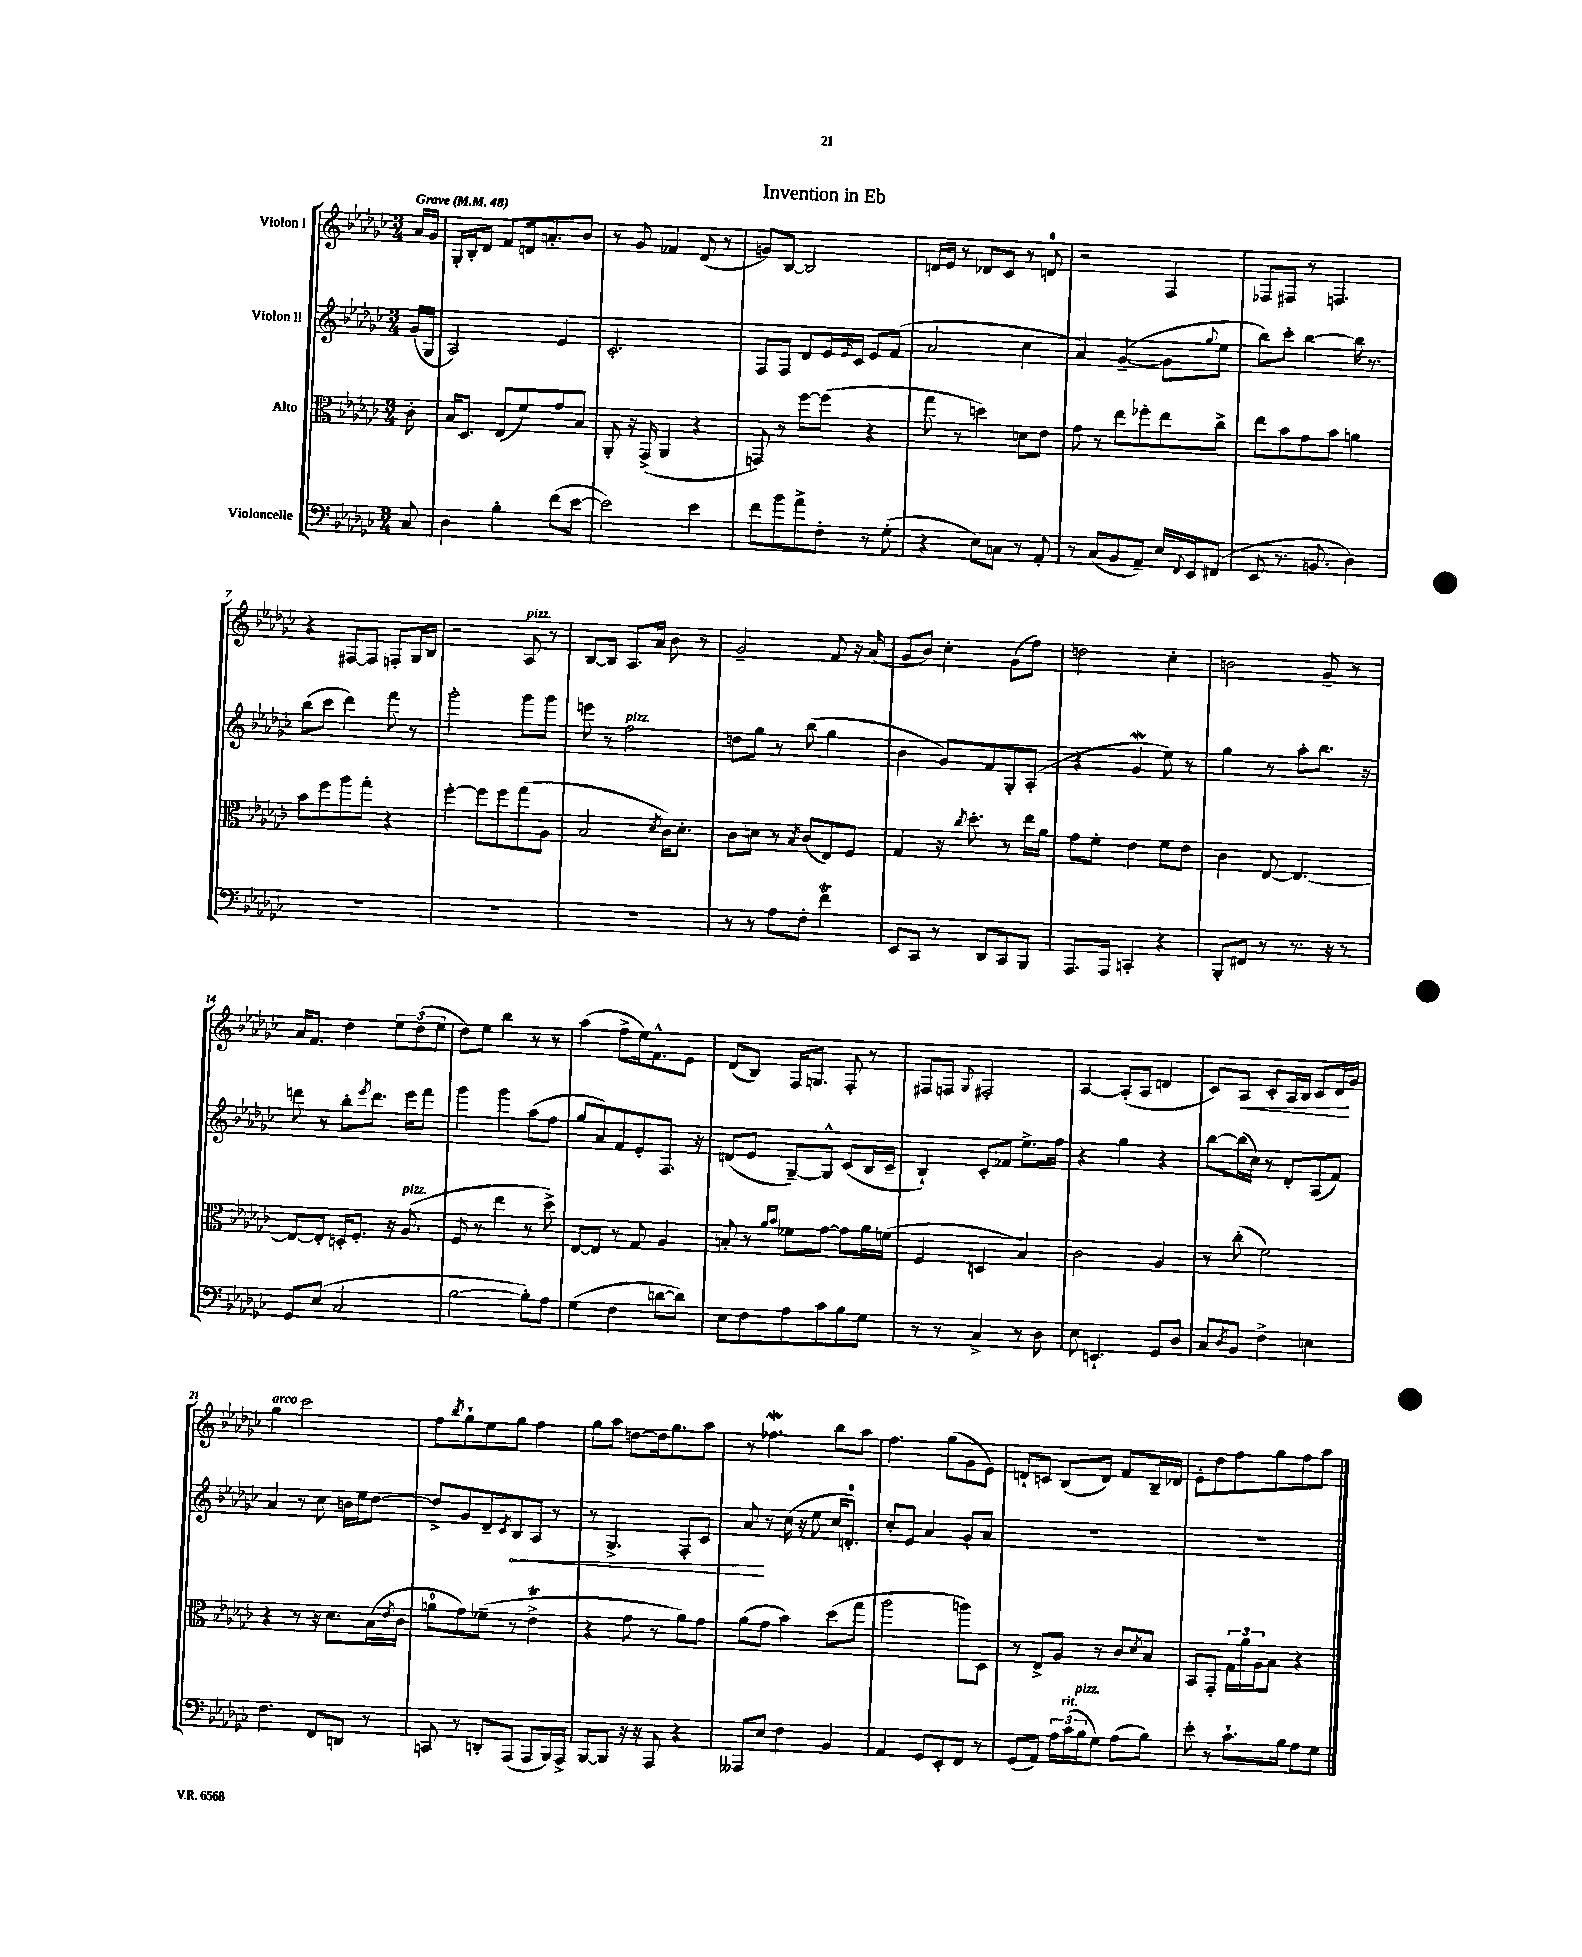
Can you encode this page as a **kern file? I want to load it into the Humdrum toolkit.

**kern	**kern	**kern	**dynam	**kern	**dynam
*part4	*part3	*part2	*part2	*part1	*part1
*staff4	*staff3	*staff2	*staff2	*staff1	*staff1
*I"Violoncelle	*I"Alto	*I"Violon II	*	*I"Violon I	*
*clefF4	*clefC3	*clefG2	*	*clefG2	*
*k[b-e-a-d-g-c-]	*k[b-e-a-d-g-c-]	*k[b-e-a-d-g-c-]	*	*k[b-e-a-d-g-c-]	*
*M3/4	*M3/4	*M3/4	*	*M3/4	*
*MM48	*MM48	*MM48	*	*MM48	*
=	=	=	=	=	=
!	!	!	!	!LO:TX:a:B:t=Grave	!
8C-/	8c-'\	(16g-/LL	.	16a-/LL	.
.	.	16G-/JJ	.	16g-/JJ	.
=1	=1	=1	=1	=1	=1
4D-\	16B-/KL	2A-/)	.	16G-'/LL	.
.	8.D-/J	.	.	16B-'/J	.
.	.	.	.	8d-/J	.
4B-'\	(8E-/L	.	.	8f/L	.
.	8f/)	.	.	16dn/k	.
.	.	.	.	8.an'/	.
(8f\L	8g-/	4e-/	.	.	.
[8e-\J	8B-/J	.	.	8b-/J	.
=2	=2	=2	=2	=2	=2
2e-\])	8AA-'/	2.c-'/	.	8r	.
.	16r	.	.	8g-/	.
.	(16GG-^/	.	.	.	.
.	4AA-/	.	.	4f-X/	.
4e-\	4r	.	.	(8d-/	.
.	.	.	.	8r	.
=3	=3	=3	=3	=3	=3
8f\L	8GGn/)	8F/L	.	8gn/L)	.
8b-\	8r	8F/J	.	[8B-/J	.
8a-^\	[8ff\L	8d-/L	.	2B-/]	.
8F'\J	(8ff\J]	16e-/L	.	.	.
.	.	16qqe-/	.	.	.
.	.	16c-/JJ	.	.	.
8r	4r	8e-/L	.	.	.
(8G-'\	.	(8f/J	.	.	.
=4	=4	=4	=4	=4	=4
4r	8gg-\	2a-/	.	16dn/LL	.
.	.	.	.	16e-/JJ	.
.	8r	.	.	8r	.
8E-\L)	4ddn\)	.	.	8d-X/L	.
8Cn\J	.	.	.	8c-/J	.
8r	8dn\L	4cc-\	.	8r	.
8AA-'/	8e-\J	.	.	8dn/	.
=5	=5	=5	=5	=5	=5
8r	8g-\	4a-/)	.	2r	.
(8C-/L	8r	.	.	.	.
8BB-/	8ee-\L	([4g-~/	.	.	.
8AA-~/J)	8ff-X'\	.	.	.	.
16E-/LL	8ee-\	8g-\L]	.	4F/	.
8qqFF/	.	.	.	.	.
16EE-/J	.	.	.	.	.
.	.	8qqgg-/	.	.	.
(8FF#X/J	8cc-^\J	8ee-\J	.	.	.
=6	=6	=6	=6	=6	=6
8EE-/	8ee-\L	8bb-\L)	.	8F-X/L	.
8.r	8b-\	8ccc-'\J	.	8F#X/J	.
.	8g-\	[4bb-\	.	8r	.
8.BBn/	.	.	.	.	.
.	8b-\J	.	.	4.Fn/	.
4D-\)	4an\	16bb-\]	.	.	.
.	.	8.r	.	.	.
!!LO:LB:g=z
=7	=7	=7	=7	=7	=7
2.r	8b-\L	(8bb-\L	.	4r	.
.	8ff\	8ccc-\J	.	.	.
.	8aa-\	4ddd-\)	.	[8F#X/L	.
.	8gg-'\J	.	.	8F#/J]	.
.	4r	8fff\	.	8Fn'/L	.
.	.	8r	.	16G-/L	.
.	.	.	.	16B-/JJ	.
=8	=8	=8	=8	=8	=8
2.r	[4ff'\	2ggg-'\	.	2r	.
.	8ff\L]	.	.	.	.
.	8ff\	.	.	.	.
!	!	!	!	!LO:TX:a:i:t=pizz.	!
.	(8gg-\	8ggg-\L	.	8A-/	.
.	8A-\J	8ggg-\J	.	8r	.
=9	=9	=9	=9	=9	=9
2.r	2B-/	8eeen\	.	[8B-/L	.
.	.	8r	.	8B-/J]	.
!	!	!LO:TX:a:i:t=pizz.	!	!	!
.	.	2ff\	.	8.A-/L	.
.	.	.	.	16a-/Jk	.
.	8qd-/	.	.	.	.
.	16c-\KL)	.	.	8b-\	.
.	8.d-'\J	.	.	.	.
.	.	.	.	8r	.
=10	=10	=10	=10	=10	=10
8r	8c-\L	8ddn\L	.	2g-~/	.
8r	8dn\J	8gg-\J	.	.	.
8A-\L	8r	8r	.	.	.
.	8qB-/	.	.	.	.
8F'\J	(8c-/L	(8bb-\	.	.	.
4ft\	8E-/)	4gg-\	.	8f/	.
.	8F/J	.	.	16r	.
.	.	.	.	(16a-/	.
=11	=11	=11	=11	=11	=11
8EE-/L	4G-/	4b-\	.	8g-/L	.
8CC-/J	.	.	.	8b-/J)	.
8r	16r	8g-/L)	.	4cc-'\	.
.	8qcc-/	.	.	.	.
.	8.dd-'\	.	.	.	.
8DD-/L	.	8f/	.	.	.
8CC-/	8r	8G-'/	.	(8g-\L	.
8BBB-/J	16ee-\LL	(8A-'/J	.	8ff\J)	.
.	16a-\JJ	.	.	.	.
=12	=12	=12	=12	=12	=12
8.AAA-/L	8g-\L	4r	.	2ddn\	.
.	8f'\J	.	.	.	.
16AAA-/Jk	.	.	.	.	.
4CCn'/	4e-\	4g-w/	.	.	.
4r	8f\L	8ee-\)	.	4cc-'\	.
.	8e-\J	8r	.	.	.
=13	=13	=13	=13	=13	=13
8BBB-'/L	4c-\	4gg-\	.	2bn\	.
8FF#X/J	.	.	.	.	.
8r	[8E-/	8r	.	.	.
8.r	4.E-/_	8aa-'\L	.	.	.
.	.	8.bb-\J	.	8g-~/	.
16r	.	.	.	.	.
8r	.	.	.	8r	.
.	.	16r	.	.	.
!!LO:LB:g=z
=14	=14	=14	=14	=14	=14
8GG-/L	8E-/L_	8dddn\	.	16a-/KL	.
.	.	.	.	8.f/J	.
(8E-/J	8E-'/J]	8r	.	.	.
2C-/	16Dn'/KL	8bb-'\L	.	4dd-\	.
.	8.F'/J	.	.	.	.
.	.	8qeee-/	.	.	.
.	.	8.ddd\J	.	.	.
.	16r	.	.	12ee-\L	.
!	!LO:TX:a:i:t=pizz.	!	!	!	!
.	(8.A-/	16eee-\KL	.	.	.
.	.	.	.	(12dd-\	.
.	.	8fff\J	.	.	.
.	.	.	.	12ee-\J	.
=15	=15	=15	=15	=15	=15
[2B-\	8F/	4ggg-\	.	8dd-\L)	.
.	8r	.	.	8ee-\J	.
.	4ee-\	4ggg-\	.	4bb-\	.
8B-'\L])	8r	(8aa-\L	.	8r	.
8A-\J	8dd-^\)	8ff\J	.	8r	.
=16	=16	=16	=16	=16	=16
(4G-\	[8E-/L	8gg-/L	.	(4aa-\	.
.	8E-/J]	8a-/)	.	.	.
4F\	8r	8f/	.	8ff^\L	.
.	8G-/	8e-'/	.	16ee-\k)	.
.	.	.	.	8.f^^\	.
[8dn\L	4A-/	8.F/J	.	.	.
8d\J])	.	.	.	8e-\J	.
.	.	16r	.	.	.
=17	=17	=17	=17	=17	=17
8E-\L	8Bn'/	(8dn/L	.	(8d-/L	.
8F\	8r	8e-/J	.	8B-/J)	.
.	16qqa-/LL	.	.	.	.
.	16qqb-/JJ	.	.	.	.
8A-\	8f-X\L	[8G-~/L)	.	16F/KL	.
.	.	.	.	8.Gn/J	.
8c-\	[8g-\J	8G-^^/J]	.	.	.
8B-\	8g-\L]	(8c-/L	.	8F'/	.
8G-\J	16a-\L	16B-/L	.	8r	.
.	(16fn\JJ	16c-~/JJ	.	.	.
=18	=18	=18	=18	=18	=18
8r	4F/	4B-`/)	.	8F#X/L	.
8r	.	.	.	8Fn/J	.
.	.	.	.	8qqG-/	.
4C-^/	4Dn/	8c-'/L	.	2F#X'/	.
.	.	8f-X/J	.	.	.
8r	4B-/)	8.ee-^\L	.	.	.
8D-\	.	.	.	.	.
.	.	16ff\Jk	.	.	.
=19	=19	=19	=19	=19	=19
8E-\	2c-\	4r	.	[4A-/	.
4.EEn`/	.	.	.	.	.
.	.	4gg-\	.	(8A-'/L]	.
.	.	.	.	8A-/J	.
8GG-/L	4A-/	4r	.	4dn/	.
8D-/J	.	.	.	.	.
=20	=20	=20	=20	=20	=20
8C-/L	8r	[8bb-\L	.	8c-/L)	.
8qD-/	.	.	.	.	.
!	!	!	!	!	!LO:HP:b
8BB-/J	(8cc-'\	(16bb-\L]	.	8A-/J	<
.	.	16cc-\JJ)	.	.	.
4F^\	2f\)	8r	.	8c-'/L	.
.	.	8d-'/L	.	16A-/L	.
.	.	.	.	16B-/JJ	.
4En\	.	(8A-/	.	8c-/L	.
.	.	8f/J)	.	16d-/L	.
.	.	.	.	16g-/JJ	[
!!LO:LB:g=z
=21	=21	=21	=21	=21	=21
!	!	!	!	!LO:TX:a:i:t=arco	!
4.F\	4r	4a-/	.	4gg-\	.
.	8r	8r	.	2ccc-\	.
8FF/L	16r	8cc-\	.	.	.
.	8.d-\L	.	.	.	.
8DDn/J	.	16bn\LL	.	.	.
.	.	16ee-\J	.	.	.
8r	(16B-\L	[8dd-\J	.	.	.
.	8qe-/	.	.	.	.
.	16c-\JJ	.	.	.	.
=22	=22	=22	=22	=22	=22
8CCn/	8an\L	8dd-^/L]	.	8ff\L	.
.	.	.	.	8qbb-/	.
8r	8g-\)	8g-/	.	8gg-`\	.
8DDn'/L	(8f-X~\J	8d-~/	.	8ee-\	.
.	.	8qc-/	.	.	.
!	!	!	!LO:HP:b	!	!
(8AAA-/J	8r	8B-/	<	8gg-\J	.
8AAA-/L	4e-T^\	8A-/J	.	4ff\	.
16BBB-/L)	.	8r	.	.	.
16AAA-^/JJ	.	.	.	.	.
=23	=23	=23	=23	=23	=23
[8BBB-/L	4r	8r	.	8gg-\L	.
8BBB-/J]	.	4.G-^/	.	8aa-\J	.
16r	8g-\	.	.	[8ddn\L	.
16r	.	.	.	.	.
8AAA-/	8r	.	.	16dd\k]	.
.	.	.	.	8.gg-\	.
4r	8a-\L)	8F'/L	.	.	.
.	8g-\J	8c-/J	.	8aa-\J	.
=24	=24	=24	=24	=24	=24
8AAA--X/L	(8a-\L	8a-/	.	8r	.
8E-/J	8g-\J	8r	[	4.ff-Xw\	.
4F\	4b-\)	(16cc-\	.	.	.
.	.	16r	.	.	.
.	.	8ee-\	.	.	.
4BB-/	(8dd-\L	16cc-/KL	.	8bb-\L	.
.	.	8.dn'/J)	.	.	.
.	8gg-\J	.	.	8aa-\J	.
=25	=25	=25	=25	=25	=25
4AA-/	2aa-\	8cc-'/L	.	4.ff\	.
.	.	8e-/J	.	.	.
8GG-/L	.	4a-/	.	.	.
8EE-'/	.	.	.	(8gg-\L	.
8FF/J	8aan\L)	8g-'/L	.	8g-\	.
8r	8D-\J	8a-/J	.	8e-\J)	.
=26	=26	=26	=26	=26	=26
(8GG-/L	8r	2.r	.	8dn`/L	.
8AA-/J)	8E-^/L	.	.	8cn/J	.
24A-\LL	8A-/J	.	.	(8B-/L	.
!LO:TX:a:i:t=rit.	!	!	!	!	!
(24c-\	.	.	.	.	.
!LO:TX:a:i:t=pizz.	!	!	!	!	!
24B-\J	.	.	.	.	.
8G-\J)	8r	.	.	8d/J)	.
(8A-\L	8c-/L	.	.	8f/L	.
.	8qd-/	.	.	.	.
8B-\J)	8B-/J	.	.	16B-~/L	.
.	.	.	.	16d-X/JJ	.
=27	=27	=27	=27	=27	=27
8e-'\	8BB-/L	2.r	.	8e-'\L	.
8r	8GG-'/J	.	.	8dd-\	.
8.c-`\L	24G-\LL	.	.	8ff\	.
.	24a-\	.	.	.	.
.	24A-\J	.	.	.	.
.	8B-\J	.	.	8gg-\	.
16B-\Jk	.	.	.	.	.
8A-\L	4r	.	.	8ff\	.
8G-\J	.	.	.	8aa-\J	.
==	==	==	==	==	==
*-	*-	*-	*-	*-	*-
